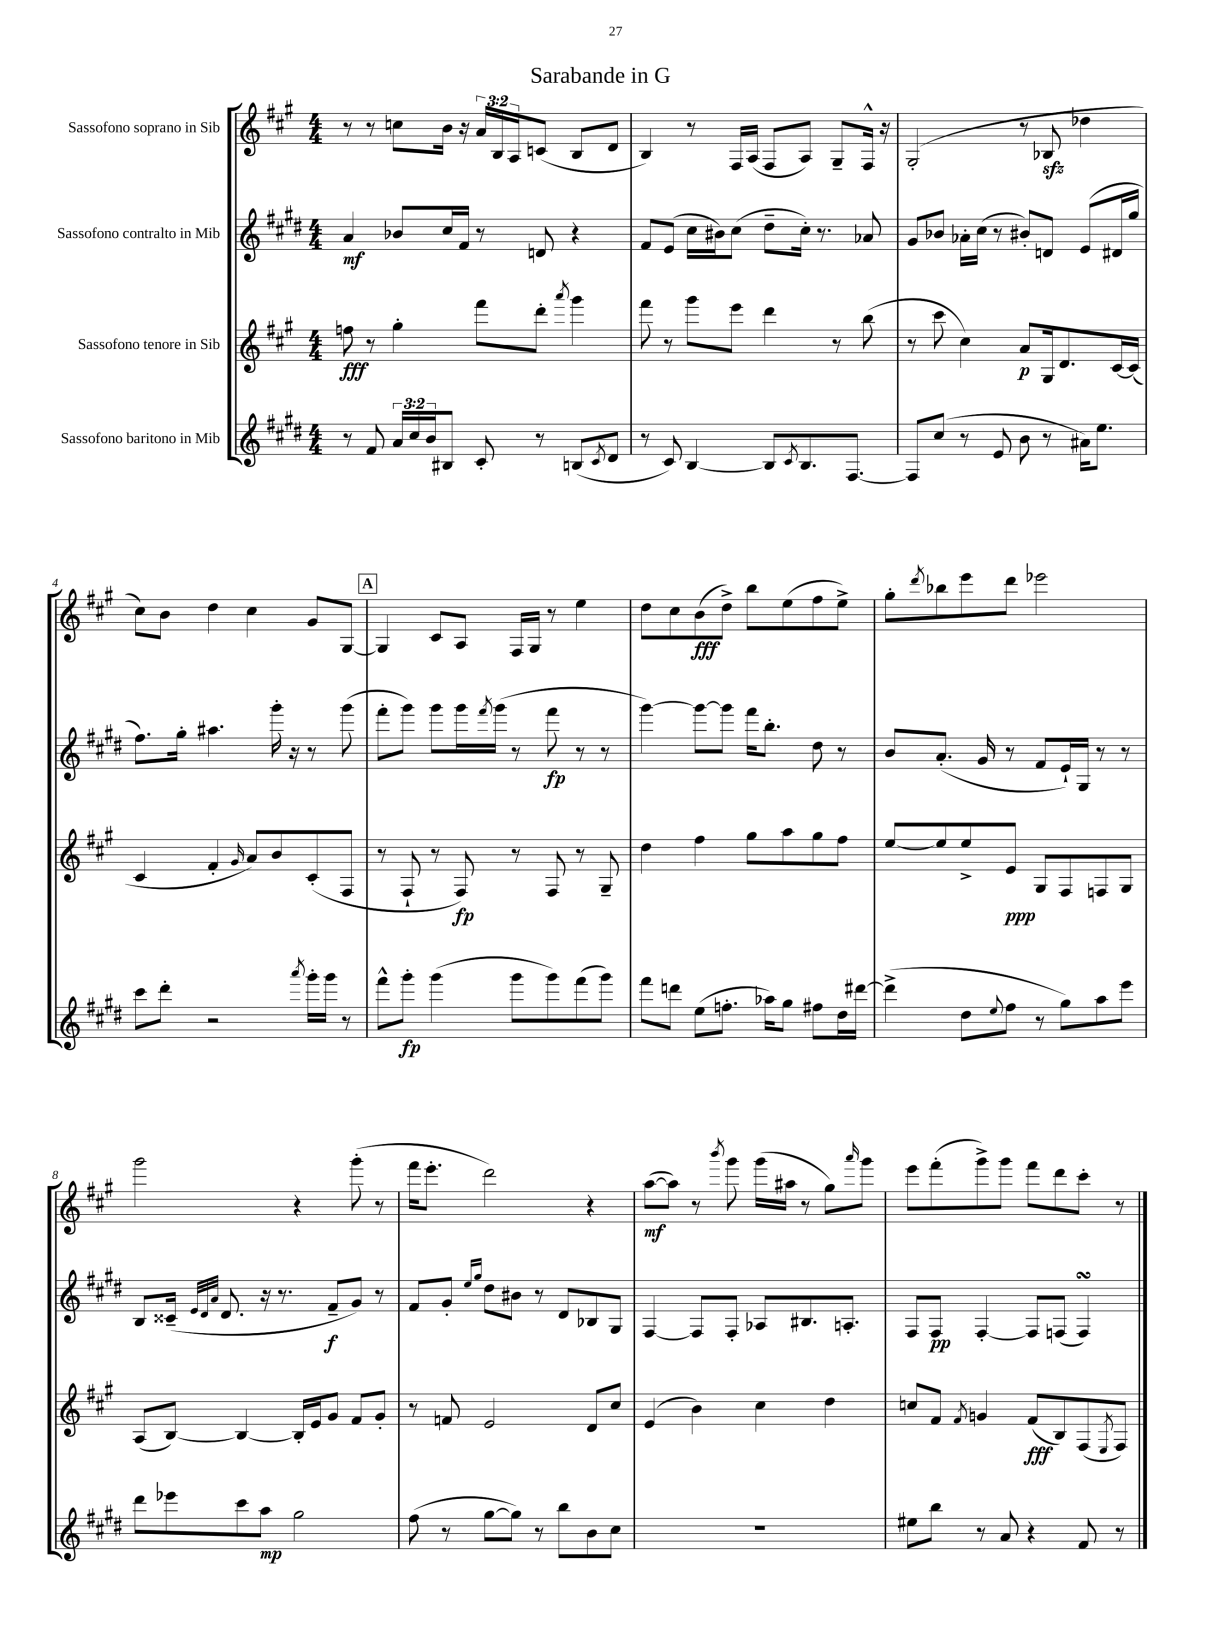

**kern	**dynam	**kern	**dynam	**kern	**dynam	**kern	**dynam
*part4	*part4	*part3	*part3	*part2	*part2	*part1	*part1
*staff4	*staff4	*staff3	*staff3	*staff2	*staff2	*staff1	*staff1
*I"Sassofono baritono in Mib	*	*I"Sassofono tenore in Sib	*	*I"Sassofono contralto in Mib	*	*I"Sassofono soprano in Sib	*
*clefG2	*	*clefG2	*	*clefG2	*	*clefG2	*
*k[f#c#g#d#]	*	*k[f#c#g#]	*	*k[f#c#g#d#]	*	*k[f#c#g#]	*
*M4/4	*	*M4/4	*	*M4/4	*	*M4/4	*
=1	=1	=1	=1	=1	=1	=1	=1
8r	.	8ffn\	fff	4a/	mf	8r	.
8f#/	.	8r	.	.	.	8r	.
24a/LL	.	4gg#'\	.	8b-X/L	.	8ccn\L	.
24cc#/	.	.	.	.	.	.	.
24b/J	.	.	.	.	.	.	.
8B#X/J	.	.	.	16cc#/L	.	16b\Jk	.
.	.	.	.	16f#/JJ	.	16r	.
8c#'/	.	8fff#\L	.	8r	.	24a/LL	.
.	.	.	.	.	.	24B/	.
.	.	.	.	.	.	24A/J	.
8r	.	8ddd'\J	.	8dn/	.	(8cn/J	.
.	.	8qaaa/	.	.	.	.	.
(8Bn/L	.	4ggg#\	.	4r	.	8B/L	.
8qc#/	.	.	.	.	.	.	.
8d#/J	.	.	.	.	.	8d/J	.
=2	=2	=2	=2	=2	=2	=2	=2
8r	.	8fff#\	.	8f#/L	.	4B/)	.
8c#/)	.	8r	.	(8e/J	.	.	.
[4B/	.	8ggg#\L	.	16cc#\LL	.	8r	.
.	.	.	.	16b#X\J)	.	.	.
.	.	8eee\J	.	(8cc#\J	.	16F#/LL	.
.	.	.	.	.	.	(16A/JJ	.
8B/L]	.	4ddd\	.	8dd#~\L	.	8F#/L	.
8qc#/	.	.	.	.	.	.	.
8.B/	.	.	.	16cc#'\Jk)	.	8A/J)	.
.	.	.	.	8.r	.	.	.
.	.	8r	.	.	.	8G#~/L	.
[8.F#/J	.	.	.	.	.	.	.
.	.	(8bb\	.	8a-X/	.	16F#^^/Jk	.
.	.	.	.	.	.	16r	.
=3	=3	=3	=3	=3	=3	=3	=3
8F#/L]	.	8r	.	8g#/L	.	(2G#'/	.
(8cc#/J	.	8ccc#\	.	8b-X/J	.	.	.
8r	.	4cc#\)	.	16a-X'\LL	.	.	.
.	.	.	.	(16cc#\JJ	.	.	.
8e/	.	.	.	8r	.	.	.
8b\	.	8a/L	p	8b#X'/L)	.	8r	.
8r	.	16G#/k	.	8dn/J	.	8B-Xzz/	.
.	.	8.d/	.	.	.	.	.
16a#X\KL)	.	.	.	(8e/L	.	4dd-X\	.
8.ee\J	.	.	.	.	.	.	.
.	.	[16c#/L	.	16d#X/L	.	.	.
.	.	(16c#/JJ]	.	16gg#/JJ	.	.	.
!!LO:LB:g=z
=4	=4	=4	=4	=4	=4	=4	=4
8ccc#\L	.	4c#/	.	8.ff#\L)	.	8cc#\L)	.
8ddd#'\J	.	.	.	.	.	8b\J	.
.	.	.	.	16gg#'\Jk	.	.	.
2r	.	4f#'/	.	4.aa#X\	.	4dd\	.
.	.	16qqg#/	.	.	.	.	.
.	.	8a/L)	.	.	.	4cc#\	.
.	.	8b/	.	16ggg#'\	.	.	.
.	.	.	.	16r	.	.	.
8qaaa/	.	.	.	.	.	.	.
16ggg#'\LL	.	(8c#'/	.	8r	.	8g#/L	.
16ggg#\JJ	.	.	.	.	.	.	.
8r	.	8F#/J	.	(8ggg#\	.	[8G#/J	.
!!LO:REH:place=s1:t=A
=5	=5	=5	=5	=5	=5	=5	=5
8fff#^^\L	.	8r	.	8fff#'\L	.	4G#/]	.
8ggg#'\J	fp	8F#`/	.	8ggg#\J)	.	.	.
(4ggg#\	.	8r	.	8ggg#\L	.	8c#/L	.
.	.	8F#/)	fp	16ggg#\L	.	8A/J	.
.	.	.	.	8qfff#/	.	.	.
.	.	.	.	(16ggg#\JJ	.	.	.
8ggg#\L	.	8r	.	8r	.	16F#/LL	.
.	.	.	.	.	.	16G#/JJ	.
8ggg#\)	.	8F#/	.	8fff#\	fp	8r	.
(8fff#\	.	8r	.	8r	.	4ee\	.
8ggg#\J)	.	8G#~/	.	8r	.	.	.
=6	=6	=6	=6	=6	=6	=6	=6
8fff#\L	.	4dd\	.	[4ggg#\)	.	8dd\L	.
8dddn\J	.	.	.	.	.	8cc#\	.
(8ee\L	.	4ff#\	.	8ggg#\L_	.	(8b\	fff
8.ffn'\J	.	.	.	8ggg#\J]	.	8dd^\J)	.
.	.	8gg#\L	.	16fff#\KL	.	8bb\L	.
16aa-X\KL)	.	.	.	8.bb'\J	.	.	.
8gg#\J	.	8aa\	.	.	.	(8ee\	.
8ff#X\L	.	8gg#\	.	8dd#\	.	8ff#\	.
16dd#\L	.	8ff#\J	.	8r	.	8ee^\J)	.
[16ddd#X\JJ	.	.	.	.	.	.	.
=7	=7	=7	=7	=7	=7	=7	=7
(4ddd#^\]	.	[8ee/L	.	8b/L	.	8gg#'\L	.
.	.	.	.	.	.	8qddd/	.
.	.	8ee/]	.	(8.a'/J	.	8bb-X\	.
8dd#\L	.	8ee^/	.	.	.	8eee\	.
.	.	.	.	16g#/	.	.	.
8qqee/	.	.	.	.	.	.	.
8ff#\J	.	8e/J	ppp	8r	.	8ddd\J	.
8r	.	8G#/L	.	8f#/L	.	2eee-X\	.
8gg#\L)	.	8F#/	.	16e`/L)	.	.	.
.	.	.	.	16G#/JJ	.	.	.
8aa\	.	8Fn/	.	8r	.	.	.
8eee\J	.	8G#/J	.	8r	.	.	.
!!LO:LB:g=z
=8	=8	=8	=8	=8	=8	=8	=8
8ddd#\L	.	(8A/L	.	8B/L	.	2ggg#\	.
8eee-X\	.	[8B/J)	.	(16c##X~/Jk	.	.	.
.	.	.	.	32qqe/LLL	.	.	.
.	.	.	.	32qqd#/	.	.	.
.	.	.	.	32qqa/JJJ	.	.	.
.	.	.	.	8.d#/	.	.	.
8ccc#\	.	4B/_	.	.	.	.	.
8aa\J	mp	.	.	16r	.	.	.
.	.	.	.	8.r	.	.	.
2gg#\	.	16B'/LL]	.	.	.	4r	.
.	.	16e/J	.	.	.	.	.
.	.	8g#/J	.	8f#~/L	f	.	.
.	.	8f#/L	.	8g#/J)	.	(8ggg#'\	.
.	.	8g#'/J	.	8r	.	8r	.
=9	=9	=9	=9	=9	=9	=9	=9
(8ff#\	.	8r	.	8f#/L	.	16fff#\KL	.
.	.	.	.	.	.	8.eee'\J	.
8r	.	8fn/	.	8g#'/J	.	.	.
.	.	.	.	16qqee/LL	.	.	.
.	.	.	.	16qqgg#/JJ	.	.	.
[8gg#\L	.	2e/	.	8dd#\L	.	2ddd\)	.
8gg#\J])	.	.	.	8b#X\J	.	.	.
8r	.	.	.	8r	.	.	.
8bb\L	.	.	.	8d#/L	.	.	.
8b\	.	8d/L	.	8B-X/	.	4r	.
8cc#\J	.	8cc#/J	.	8G#/J	.	.	.
=10	=10	=10	=10	=10	=10	=10	=10
1r	.	(4e/	.	[4F#/	.	([8aa\L	mf
.	.	.	.	.	.	8aa\J])	.
.	.	4b\)	.	8F#/L]	.	8r	.
.	.	.	.	.	.	8qbbb/	.
.	.	.	.	8F#'/J	.	8ggg#\	.
.	.	4cc#\	.	8A-X/L	.	(16ggg#\LL	.
.	.	.	.	.	.	16aa#X\JJ	.
.	.	.	.	8.B#X/	.	8r	.
.	.	4dd\	.	.	.	8gg#\L)	.
.	.	.	.	8.An'/J	.	.	.
.	.	.	.	.	.	16qqaaa/	.
.	.	.	.	.	.	8ggg#\J	.
=11	=11	=11	=11	=11	=11	=11	=11
8ee#X\L	.	8ccn/L	.	8F#/L	.	8eee\L	.
8bb\J	.	8f#/J	.	8F#/J	pp	(8fff#'\	.
.	.	8qf#/	.	.	.	.	.
8r	.	4gn/	.	[4F#'/	.	8ggg#^\)	.
8a/	.	.	.	.	.	8ggg#\J	.
4r	.	(8f#/L	fff	8F#/L]	.	8fff#\L	.
.	.	8B/)	.	(8Fn/J	.	8ddd\	.
8f#/	.	(8F#/	.	4FsSSs/)	.	8ccc#'\J	.
.	.	8qE/	.	.	.	.	.
8r	.	8F#/J)	.	.	.	8r	.
==	==	==	==	==	==	==	==
*-	*-	*-	*-	*-	*-	*-	*-
